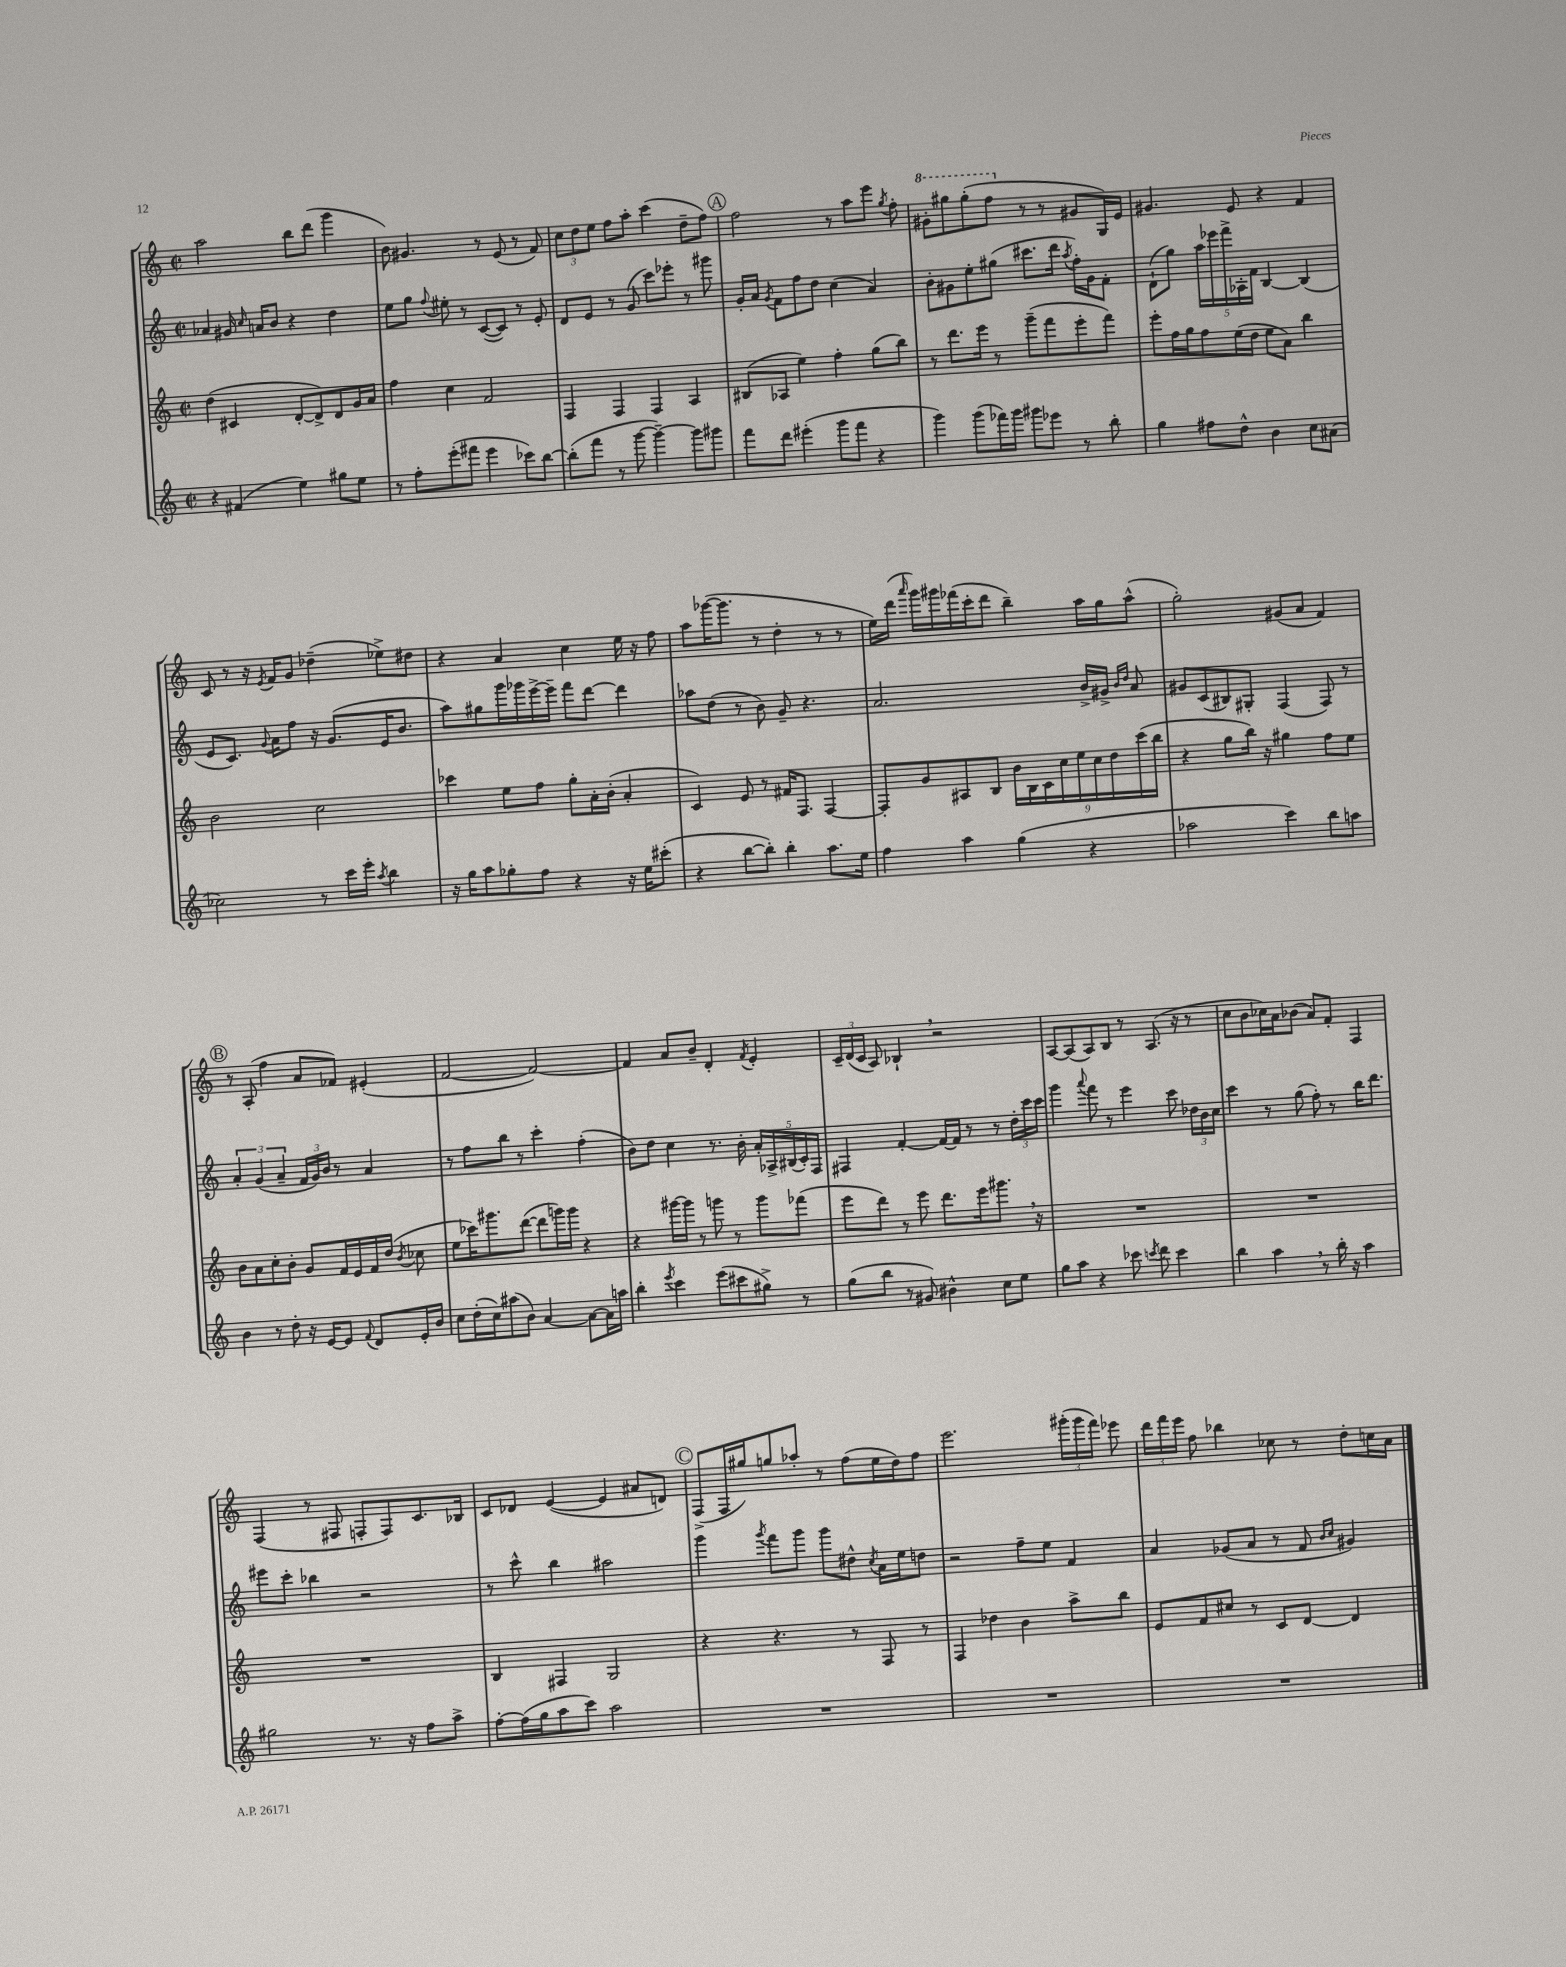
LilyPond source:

<<
\new StaffGroup <<
\new Staff = "s0" {
    \clef treble \key c \major \defaultTimeSignature \time 2/2
    \autoBeamOff a''2 b''8[ d'''8]( g'''4 |
    b'8) gis'4. r8 e'8( r8 f'8) |
    \tuplet 3/2 { c''8[ d''8 e''8] } f''8[ a''8]-. c'''4( d''8[-- f''8]) |
    \mark \markup { \circle "A" } f''2 r8 a''8[ e'''8] \acciaccatura { g''8 } f''8-. |
    \ottava #1 gis''8[-. gis'''8 gis'''8-.( f'''8] \ottava #0 r8 r8 gis'8[ g16) e'16] |
    gis'4. e'8 r4 f'4 |
    c'8 r8 r16 \acciaccatura { e'8 } f'16[ g'8] des''4--( ees''8[->) dis''8] |
    r4 a'4 c''4 e''16 r16 f''8 |
    a''8[ ges'''16~( ges'''8.] r8 d''4-. r8 r8 |
    e''16[) d'''16]( \grace { a'''16 } g'''16[) gis'''16 fes'''16( c'''16-. d'''8] b''4--) a''16[ g''16 a''8]-^( |
    g''2-.) gis'8[( a'8] f'4) |
    \mark \markup { \circle "B" } r8 a8-.( f''4 a'8[ fes'8]) eis'4-.( |
    f'2~ f'2~) |
    f'4 a'8[ b'8]-- d'4-. \acciaccatura { f'8 } e'4-. |
    \tuplet 3/2 { c'16[-- d'16( c'16] } a8) bes4-! \breathe r2 |
    a8[~ a8( a8) b8] r8 a8.( r16 r8 |
    c''8[ b'8 ces''16) a'16 bes'8]( a'8[) f'8]-. f4 |
    f4( r8 fis8 f8[-. f8) c'8. bes16] |
    c'8[ des'8] e'4~( e'4 ais'8[ d'8]) |
    \mark \markup { \circle "C" } f8[->( f16 gis''16) g''8 aes''8]-. r8 f''8[( e''16 d''16) f''8] |
    e'''2. \tuplet 3/2 { gis'''16[-.( gis'''16 f'''16]) } ees'''8 |
    \tuplet 3/2 { d'''16[ f'''16 e'''16] } f''8 bes''4 ces''8 r8 d''8[-. c''16 a'16] \bar "|." |
}
\new Staff = "s1" {
    \clef treble \key c \major \defaultTimeSignature \time 2/2
    \autoBeamOff aes'4 gis'16 \grace { c''16 } a'16[ b'8] r4 d''4 |
    e''8[ g''8] \appoggiatura { f''8 } eis''8-. r8 c'8[~( c'8]) r8 e'8-. |
    d'8[ e'8] r8 g'8( c'''8[) ees'''8]-. r8 gis'''8 |
    \mark \markup { \circle "A" } g'16[-. a'16] \acciaccatura { g'8 } f'8[ f''8 d''8] c''4( a'4) |
    b'8[-. gis'8 e''8-. gis''8]( cis'''8.[ d'''16] \acciaccatura { a''8 } f''16[-.) gis'16 f'8]-. |
    d'8[-!( g''8]) \tuplet 5/4 { a''16[ ees'''16 f'''16-> aes16-. f'16] } b4~ b4( |
    e'8[ c'8.]) \appoggiatura { g'8 } a'16[ f''8] r16 g'8.[( e'16 b'8.] |
    a''8[) gis''8 g'''16 ges'''16 e'''16~-> e'''16]-- f'''8[ d'''8]~ d'''4 |
    aes''8[ d''8]( r8 b'8) g'8-- r4. |
    a'2. b'16[-> gis'16]-> \grace { b'16[ d''16] } a'8 |
    gis'8[ c'8( bis8) gis8]-. f4( f8) r8 |
    \mark \markup { \circle "B" } \tuplet 3/2 { a'4-. g'4( a'4-- } \tuplet 3/2 { f'16[ g'16) b'16] } r8 a'4 |
    r8 f''8[ b''8] r8 c'''4-. f''4-.( |
    b'8[) d''8] c''4 r8. b'16-. \tuplet 5/4 { a'16[-. aes16-> bis16( c'16-.) f16] } |
    fis4 f'4~-. f'16[~ f'16] r8 r8 \tuplet 3/2 { d''16[-. c'''16 c'''16] } |
    g'''4 \appoggiatura { a'''8 } f'''8 r8 e'''4 c'''8 \tuplet 3/2 { des''16[ b'16 c''16] } |
    c'''4 r8 g''8( f''8-.) r8 b''16[ d'''8.] |
    eis'''8[ c'''8]-. bes''4 r2 |
    r8 c'''8-^ b''4 ais''2 |
    \mark \markup { \circle "C" } g'''4 \acciaccatura { g'''8 } f'''8[ g'''8] g'''8[ dis''8]-^ \acciaccatura { c''8 } a'16[ e''16 d''8] |
    r2 f''8[-- e''8] f'4 |
    a'4 ges'8[( a'8] r8 f'8 \grace { b'16[ c''16] } gis'4) \bar "|." |
}
\new Staff = "s2" {
    \clef treble \key c \major \defaultTimeSignature \time 2/2
    \autoBeamOff d''4( cis'4 d'8[~-. d'8->) d'8 g'16 a'16] |
    f''4 c''4 f'2 |
    f4 f4 f4 a4 |
    \mark \markup { \circle "A" } bis8[( aes8] e''4) f''4-. g''8[( b''8]) |
    r8 d'''8.[ e'''16] r8 g'''8[--( f'''8 e'''8-. f'''8]) |
    e'''8[-. f''16 g''16 f''8 e''16( d''16] e''8[ a'8]) b''4 |
    b'2 c''2 |
    ces'''4 e''8[ f''8] g''8[-. a'16-. b'16]-.( a'4-. |
    c'4) e'8 r8 fis'16[ f8.] f4~ |
    f8[-. g'8 ais8 b8] \tuplet 9/8 { b'16[ b16 c'16 c''16 e''16 c''16 d''16 c'''16( b''16] } |
    r4 g''8[ b''16]) r16 gis''4 f''8[ e''8] |
    \mark \markup { \circle "B" } b'8[ a'8 c''8-. b'8]-. g'8[ f'16 e'16 f'16 d''16]( \acciaccatura { b'8 } ces''8 |
    e''8[ ces'''16) gis'''8. d'''8]~( d'''8[ g'''16) g'''16] r4 |
    r4 gis'''16[~ gis'''16] r8 g'''8 r8 g'''8[ fes'''8]( |
    e'''8[ d'''8]) r8 e'''8 d'''8.[ e'''16 gis'''8.] \breathe r16 |
    R1 |
    R1 |
    R1 |
    b4 fis4 g2 |
    \mark \markup { \circle "C" } r4 r4. r8 f8 r8 |
    f4 des''4 b'4 a''8[-> b''8] |
    e'8[ f'8 cis''8] r8 c'8[ d'8]~ d'4 \bar "|." |
}
\new Staff = "s3" {
    \clef treble \key c \major \defaultTimeSignature \time 2/2
    \autoBeamOff r4 fis'4( e''4) gis''8[ e''8] |
    r8 f''8[-. e'''8-.( fis'''8] e'''4 ces'''8[) b''8]~ |
    b''8[-.( f'''8] r8 g'''8~ g'''4~--) g'''8[ gis'''8] |
    \mark \markup { \circle "A" } f'''8[ d'''8] eis'''4-.( g'''8[ f'''8] r4 |
    g'''4) g'''8[( fes'''16) g'''16] gis'''8[ ees'''8] r8 b''8-. |
    g''4 fis''8[ d''8]-^ b'4 c''8[ ais'8]( |
    ces''2) r8 c'''16[ e'''16]-. \acciaccatura { a''8 } b''4 |
    r16 g''16[ a''8 ges''8-. f''8] r4 r16 e''16[ cis'''8]-.( |
    r4 b''8[~ b''8]-.) b''4-. a''8.[ e''16] |
    f''4 a''4 g''4( r4 |
    aes''2 c'''4) b''8[ a''8] |
    \mark \markup { \circle "B" } b'4 r8 d''8-. r16 e'16[~ e'8] \appoggiatura { f'8 } d'8[ e'16-. b'16] |
    c''8[ d''16-.( c''16) ais''8( b'8]) a'4~ a'8[~ a'16 a''16] |
    b''4-. \acciaccatura { e'''8 } c'''4 e'''8[( cis'''8 gis''8]->) r8 |
    g''8[( b''8] r8 gis'8) bis'4-^ c''8[ e''8] |
    g''8[ a''8] r4 ces'''8 \acciaccatura { c'''8 } d'''8 c'''4 |
    b''4 a''4 \breathe r8 b''16-. r16 a''4 |
    gis''2 r8. r16 f''8[ a''8]-> |
    f''8[~-. f''16( g''16 a''8 c'''8]) a''2 |
    \mark \markup { \circle "C" } R1 |
    R1 |
    R1 \bar "|." |
}
>>
>>
\layout { \context { \Score \remove "Bar_number_engraver" } }
